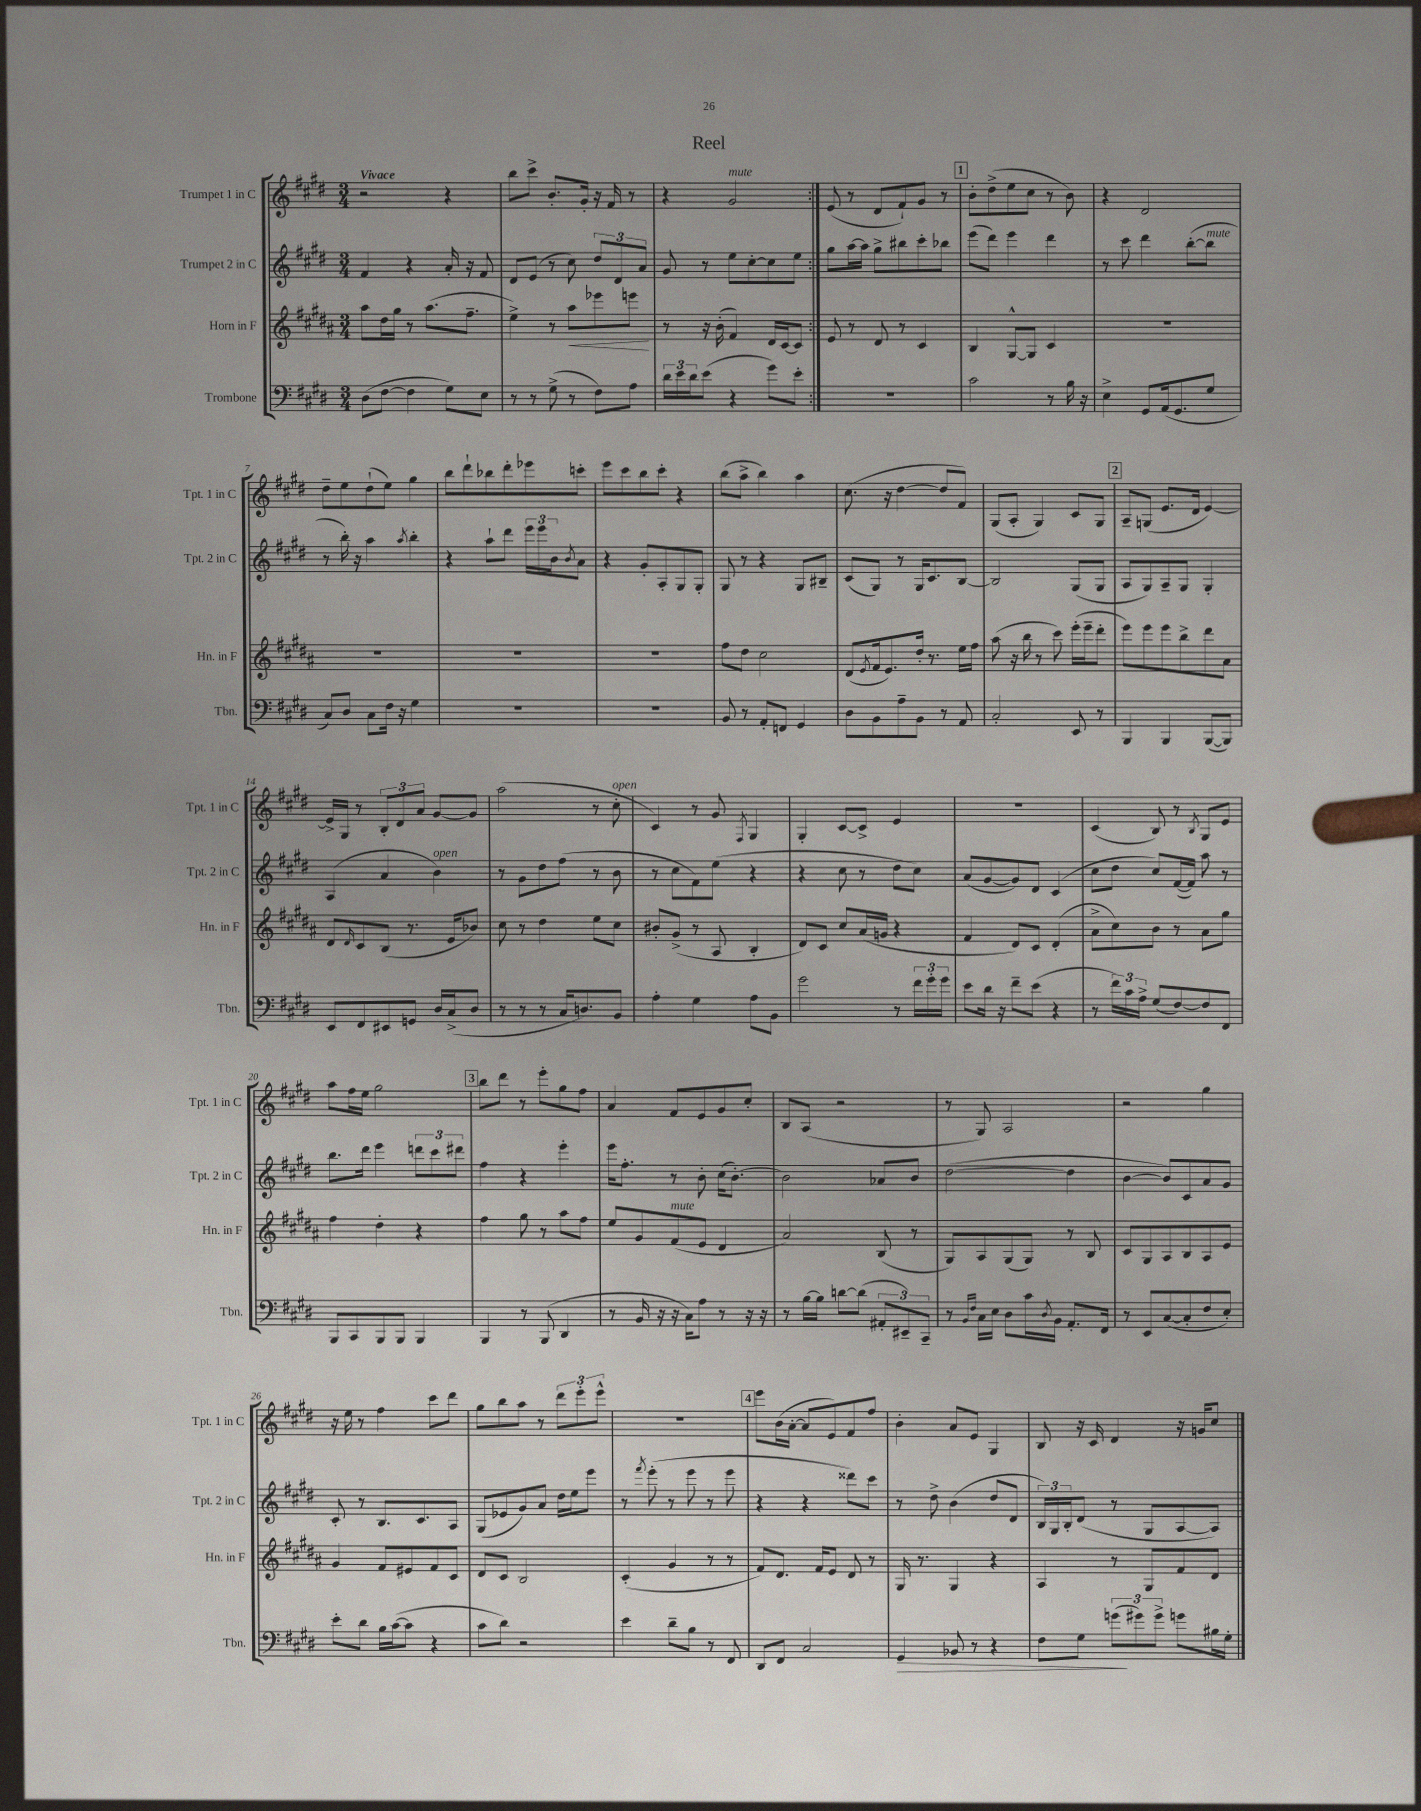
\header { title = "Reel" }
<<
\new StaffGroup <<
\new Staff = "s0" \with { instrumentName = "Trumpet 1 in C" shortInstrumentName = "Tpt. 1 in C" } {
    \clef treble \key e \major \numericTimeSignature \time 3/4 \tempo "Vivace"
    \repeat volta 2 { r2 r4 |
    b''8 cis'''8-> b'8.-. gis'16-. r16 fis'16 r8 |
    r4 gis'2^\markup { \italic "mute" } | }
    e'8( r8 dis'8 fis'8-!) gis'8 r8 |
    \mark \markup { \box "1" } b'8-. dis''8->( e''8 cis''8 r8 b'8) |
    r4 dis'2 |
    dis''8-- e''8 dis''8-!( e''8) gis''4 |
    b''8 dis'''8-! bes''8 dis'''8-. ees'''8 c'''8-. |
    e'''8 cis'''8 b''8 cis'''8-. r4 |
    b''8( a''8-> b''4) a''4 |
    cis''8.( r16 dis''4~ dis''8 fis'8) |
    gis8( a8-. gis4) cis'8 gis8 |
    \mark \markup { \box "2" } a8-- g8( e'8. dis'16 e'4~) |
    e'16-> gis16 r8 \tuplet 3/2 { b8-. dis'8 a'8 } gis'8~ gis'8 |
    a''2( r8 cis''8-.^\markup { \italic "open" } |
    cis'4) r8 gis'8 \acciaccatura { fis8 } gis4 |
    gis4-. cis'8~ cis'8-> e'4 |
    R2. |
    cis'4( b8) r8 \acciaccatura { b8 } gis8 e'8 |
    a''8 fis''16 e''16 gis''2 |
    \mark \markup { \box "3" } b''8 dis'''8 r8 e'''8-. gis''8 fis''8 |
    a'4 fis'8 e'8 gis'8 cis''8-. |
    b8 a8( r2 |
    r8 gis8) a2 |
    r2 gis''4 |
    r16 e''16 r8 fis''4 cis'''8 dis'''8 |
    gis''8 b''8 a''8 r8 \tuplet 3/2 { dis'''8 e'''8-. e'''8-^ } |
    R2. |
    \mark \markup { \box "4" } e'''8 b'16( a'16~-. a'8 e'8) fis'8 fis''8 |
    b'4-. a'8 e'8 gis4 |
    b8 r16 cis'16 dis'4 r16 g'16 cis''8 \bar "|." |
}
\new Staff = "s1" \with { instrumentName = "Trumpet 2 in C" shortInstrumentName = "Tpt. 2 in C" } {
    \clef treble \key e \major \numericTimeSignature \time 3/4
    \repeat volta 2 { fis'4 r4 a'16-. r16 fis'8 |
    dis'8 e'8( r8 cis''8) \tuplet 3/2 { dis''8 dis'8 a'8 } |
    gis'8 r8 e''8 cis''8~-. cis''8 e''8 | }
    gis''8 a''16~ a''16 gis''8-> bis''8 cis'''8-. bes''8 |
    \mark \markup { \box "1" } e'''8( dis'''8) e'''4 dis'''4 |
    r8 cis'''8 dis'''4 b''8~-.( b''8^\markup { \italic "mute" } |
    r8 b''16-.) r16 a''4 \acciaccatura { a''8 } b''4-. |
    r4 a''8-! dis'''8 \tuplet 3/2 { e'''16 e'''16 b'16 } \acciaccatura { b'8 } a'8 |
    r4 gis'8-. a8-. gis8 gis8-. |
    gis8 r8 r4 gis8 bis8-- |
    cis'8( gis8) r8 gis16 cis'8. b8~ |
    b2 gis8( gis8 |
    \mark \markup { \box "2" } a8 gis8) a8-- gis8 gis4-. |
    a4( a'4 b'4^\markup { \italic "open" }) |
    r8 gis'8 dis''8 fis''8( r8 b'8 |
    r8 cis''8 fis'8) e''8( r4 |
    r4 cis''8 r8 dis''8 cis''8) |
    a'8( gis'8~ gis'8) dis'8 cis'4( |
    cis''8 dis''8 cis''8) fis'16~( fis'16) a''8 r8 |
    b''8. dis'''16 e'''4 \tuplet 3/2 { d'''8 cis'''8 dis'''8 } |
    \mark \markup { \box "3" } fis''4 r4 e'''4-. |
    e'''16 fis''8.-. r8 b'8-. cis''16( b'8.~-.) |
    b'2 aes'8 b'8 |
    dis''2~( dis''4 |
    b'4~ b'8) cis'8 a'8 gis'8 |
    cis'8-. r8 b8. cis'8. a8 |
    gis8( ees'8 gis'8) a'8 dis''16 e''16 e'''8 |
    r8 \acciaccatura { fis'''8 } e'''8-.( r8 e'''8 r8 e'''8 |
    \mark \markup { \box "4" } r4 r4 disis'''8) cis'''8 |
    r8 dis''8-> b'4( dis''8 dis'8 |
    \tuplet 3/2 { b16) gis16 b16-. } dis'8( r8 gis8 a8~ a8) \bar "|." |
}
\new Staff = "s2" \with { instrumentName = "Horn in F" shortInstrumentName = "Hn. in F" } {
    \clef treble \key b \major \numericTimeSignature \time 3/4
    \repeat volta 2 { ais''8 dis''16 gis''16 r8 ais''8.( fis''8.-- |
    e''4->) r8 ais''8\< ees'''8 e'''8\! |
    r8 r16 b'16-.( fis'4) dis'16 cis'16~ cis'8 | }
    e'8 r8 dis'8 r8 cis'4 |
    \mark \markup { \box "1" } b4 gis8~-^ gis8 cis'4 |
    R2. |
    R2. |
    R2. |
    R2. |
    fis''8 dis''8 cis''2 |
    dis'8( \acciaccatura { e'8 } fis'16 e'8.) dis''16-. r8. e''16 fis''16 |
    ais''8( r16 b''16 r8 cis'''8) e'''16-.( e'''16-- dis'''8-. |
    \mark \markup { \box "2" } e'''8) e'''8 e'''8 b''8-> dis'''8 ais'8 |
    dis'8 \grace { dis'16 } cis'8 b8( r8. e'16 bes'8) |
    cis''8 r8 dis''4 e''8 cis''8 |
    bis'8-. gis'8->( r8 ais8 b4-. |
    dis'8) cis'8 cis''8 ais'16( g'16 r4 |
    fis'4 dis'8) cis'8 dis'4-.( |
    ais'8-> cis''8) b'8 r8 ais'8 gis''8 |
    fis''4 dis''4-. r4 |
    \mark \markup { \box "3" } fis''4 gis''8 r8 ais''8 fis''8 |
    e''8 gis'8 fis'8^\markup { \italic "mute" }( e'8 dis'4 |
    ais'2) b8( r8 |
    gis8) ais8 gis8( gis8) r8 b8 |
    cis'8 gis8 ais8 b8 ais8 e'8 |
    gis'4 fis'8 eis'8 fis'8 cis'8 |
    dis'8 cis'8 b2 |
    cis'4-.( gis'4 r8 r8 |
    \mark \markup { \box "4" } fis'8) dis'8. fis'16 e'8 dis'8 r8 |
    gis16 r8. gis4 r4 |
    ais4 r8 gis8 fis'8 dis'8 \bar "|." |
}
\new Staff = "s3" \with { instrumentName = "Trombone" shortInstrumentName = "Tbn." } {
    \clef bass \key e \major \numericTimeSignature \time 3/4
    \repeat volta 2 { dis8( fis8~ fis4 gis8) e8 |
    r8 r8 gis8->( r8 fis8) a8 |
    \tuplet 3/2 { dis'16 e'16 dis'16 } e'8( r4 gis'8) e'8-. | }
    R2. |
    \mark \markup { \box "1" } cis'2 r8 b16 r16 |
    e4-> gis,8 a,16( gis,8. gis8 |
    cis8) dis8 cis8 fis16 r16 gis4 |
    R2. |
    R2. |
    b,8 r8 a,8-. f,8 gis,4 |
    dis8 b,8 a8-- b,8 r8 a,8 |
    cis2-. e,8 r8 |
    \mark \markup { \box "2" } b,,4 b,,4 b,,8~( b,,8) |
    e,8 fis,8 eis,8 g,8 dis16 cis16->( dis8 |
    r8 r8 r8 cis16 d8.) b,8 |
    a4-. gis4 a8 b,8 |
    gis'2 r8 \tuplet 3/2 { fis'16 gis'16-. gis'16 } |
    e'8 dis'16 r16 fis'8-- e'8( r4 |
    r8 \tuplet 3/2 { fis'16) cis'16 a16-> } gis8( fis8~) fis8 fis,8 |
    b,,8 cis,8 b,,8 b,,8 b,,4 |
    \mark \markup { \box "3" } b,,4 r8 b,,8( dis,4 |
    r8 b,16 r16 r16 cis16) a8 r8 r16 r16 |
    r8 b16~ b16 d'8~ d'8( \tuplet 3/2 { ais,8-. eis,8--) cis,8-- } |
    r8 \grace { b,16 fis16 } cis16 e16 dis8 cis'16 \acciaccatura { dis8 } b,16 a,8.-. fis,16 |
    r8 e,8 cis8~( cis8-. fis8 e8-.) |
    e'8-. dis'8 b16 cis'16~( cis'8 r4 |
    cis'8 dis'8) r2 |
    e'4 dis'8-- b8 r8 fis,8 |
    \mark \markup { \box "4" } dis,8 fis,8 cis2 |
    gis,4\> bes,8 r8 r4 |
    fis8 gis8 \tuplet 3/2 { g'8\!( gis'8) gis'8-> } g'8 bis16 gis16-. \bar "|." |
}
>>
>>
